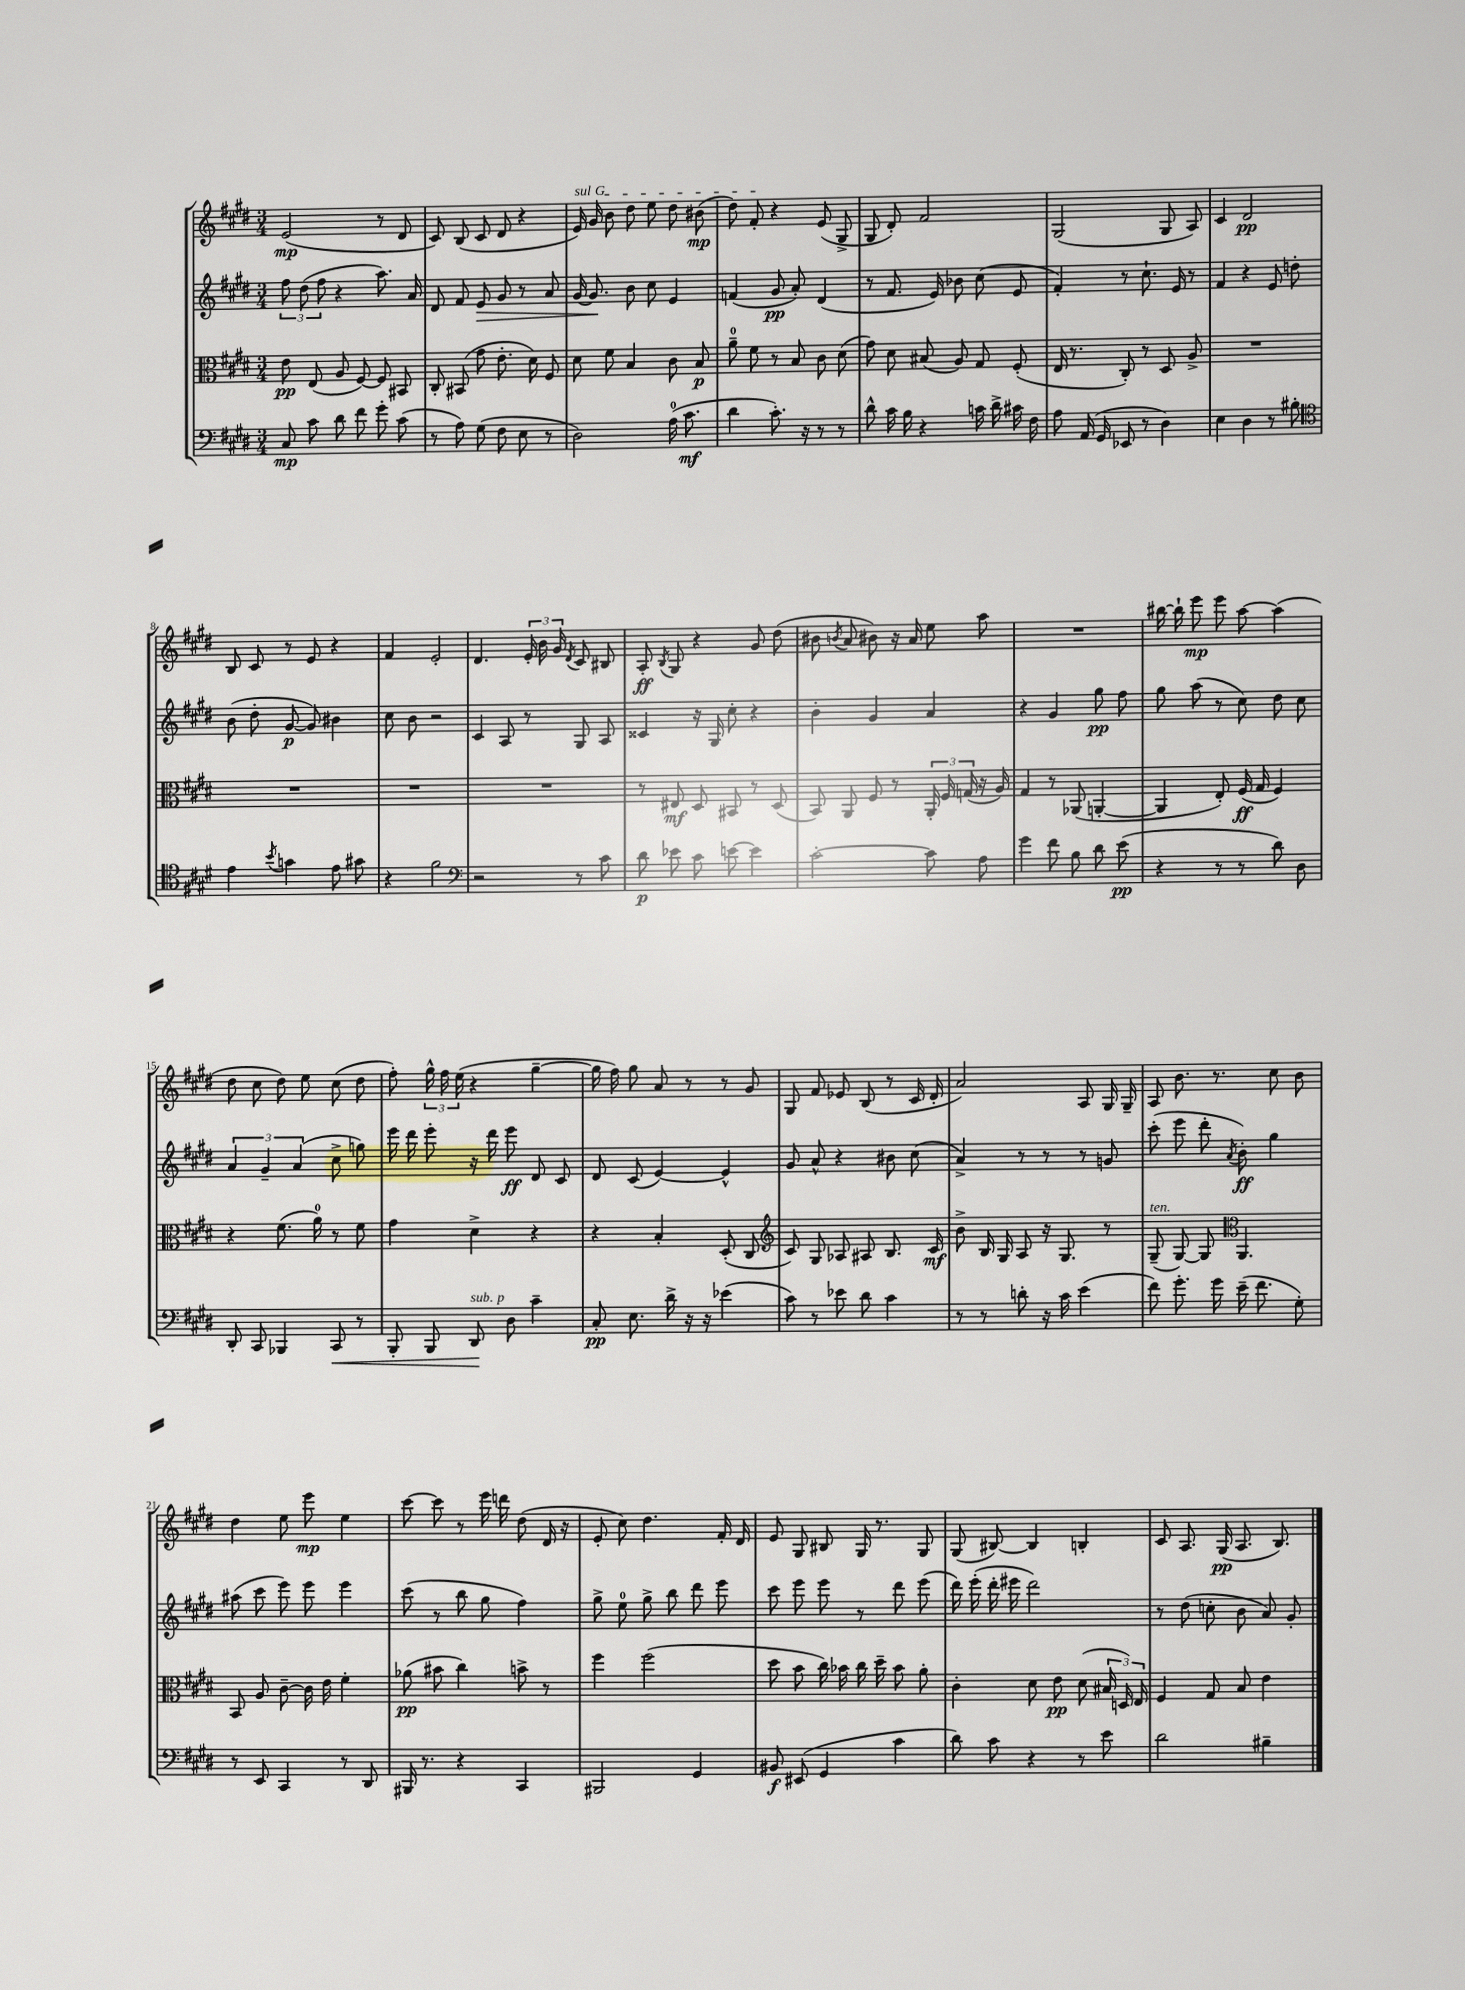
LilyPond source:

<<
\new StaffGroup <<
\new Staff = "s0" {
    \clef treble \key e \major \numericTimeSignature \time 3/4
    \autoBeamOff e'2\mp( r8 dis'8 |
    cis'8) b8( cis'8 dis'8 r4 |
    \once \override TextSpanner.bound-details.left.text = \markup { \italic "sul G" } e'16\startTextSpan) gis'16 b'8 dis''8 e''8 dis''8 bis'8\mp( |
    dis''8) fis'8-.\stopTextSpan r4 e'8( gis8-> |
    gis8 dis'8-.) fis'2 |
    gis2( gis8 a8) |
    cis'4 dis'2\pp |
    b8 cis'8 r8 e'8 r4 |
    fis'4 e'2-. |
    dis'4. \tuplet 3/2 { e'16-. b'16 gis'16 } \acciaccatura { dis'8 } cis'8 bis8 |
    a8-.\ff \acciaccatura { b8 } gis8 r4 gis'8 dis''8( |
    bis'8 \acciaccatura { b'8 } a'8 bis'8) r16 a'16 e''8 a''8 |
    R2. |
    bis''16~ bis''16-! e'''8\mp e'''8 a''8~ a''4( |
    dis''8 cis''8 dis''8) e''8 cis''8( dis''8 |
    fis''8-.) \tuplet 3/2 { gis''16-^ fis''16 e''16( } r4 gis''4~-- |
    gis''16 fis''16) gis''8 a'8 r8 r8 gis'8 |
    gis8 fis'8 ees'8 b8( r8 cis'16 dis'16-. |
    a'2) a8 gis16 gis16-- |
    a8 b'8. r8. cis''8 b'8 |
    dis''4 e''8 e'''8\mp e''4 |
    cis'''8~ cis'''8 r8 e'''16 d'''16 dis''8( dis'16 r16 |
    e'8-. cis''8) dis''4. fis'16-. dis'16 |
    e'8 gis8 bis8 gis16 r8. gis8 |
    gis8( bis8~) bis4 b4-. |
    cis'8 a8. gis16\pp( a8. b8.) \bar "|." |
}
\new Staff = "s1" {
    \clef treble \key e \major \numericTimeSignature \time 3/4
    \autoBeamOff \tuplet 3/2 { fis''8 dis''8( fis''8 } r4 a''8.) a'16 |
    dis'8 fis'8 e'8\> gis'8 r8 a'8 |
    gis'16~ gis'8.\! b'8 cis''8 e'4 |
    f'4( gis'8\pp a'8-.) dis'4( |
    r8 fis'8. e'16) bes'8 cis''8( e'8 |
    fis'4-.) r8 cis''8.-! e'16 r8 |
    fis'4 r4 e'8 d''8-. |
    b'8( dis''8-. gis'8~\p gis'8) bis'4 |
    cis''8 b'8 r2 |
    cis'4 a8 r8 gis8 a8 |
    cisis'4 r16 gis16 cis''8-. r4 |
    b'4-. gis'4 a'4 |
    r4 gis'4 gis''8\pp fis''8 |
    gis''8 a''8( r8 cis''8) dis''8 cis''8 |
    \tuplet 3/2 { a'4 gis'4-- a'4( } cis''8-> g''8) |
    e'''16 dis'''16 e'''8-. r16 dis'''16 e'''8\ff dis'8 cis'8 |
    dis'8 cis'8( e'4~) e'4-^ |
    gis'8 a'8-^ r4 bis'8 cis''8( |
    a'4->) r8 r8 r8 g'8 |
    cis'''8-.( e'''8 dis'''8-. \acciaccatura { a'8 } b'8-.\ff) gis''4 |
    ais''8( cis'''8 e'''8) e'''8 e'''4 |
    cis'''8( r8 b''8 gis''8 fis''4) |
    gis''8-> e''8-0 gis''8-> b''8 dis'''8 e'''8 |
    cis'''8 e'''8 e'''8 r8 dis'''8 e'''8( |
    dis'''16) e'''16-.( dis'''16-. eis'''16 dis'''2) |
    r8 dis''8( c''8-. b'8 a'8) gis'8-. \bar "|." |
}
\new Staff = "s2" {
    \clef alto \key e \major \numericTimeSignature \time 3/4
    \autoBeamOff e'8\pp e8( a8 fis8~) fis8 bis,8 |
    cis8-. bis,8( gis'8 e'8.-. dis'16) fis8 |
    dis'8 fis'8 b4 cis'8 b8\p |
    a'8-0-- fis'8 r8 b8 cis'8 dis'8( |
    gis'8) dis'8 bis8( a8) gis8 fis8-.( |
    e16 r8. cis8-.) r8 dis8 a8-> |
    R2. |
    R2. |
    R2. |
    R2. |
    r8 eis8\mf dis8 bis,8 r8 dis8( |
    b,8) a,8 fis8 r8 \tuplet 3/2 { a,16-. fis16 g16( } r16 a16) |
    gis4 r8 aes,8( a,4~-. |
    a,4 e8-.) fis16\ff( gis16 fis4) |
    r4 fis'8.( a'16-0) r8 fis'8 |
    gis'4 dis'4-> r4 |
    r4 b4-. dis8-.( cis8 |
    \clef treble cis'8) gis8 aes8 ais8 b8. cis'16\mf |
    b'8-> b16 gis16 a8 r16 gis8. r8 |
    gis8--^\markup { \italic "ten." }( gis8~) gis8 \clef alto a,4. |
    b,8 a8 cis'8~-- cis'16 e'16 fis'4-. |
    aes'8\pp( bis'8 cis''4) b'8-> r8 |
    fis''4 fis''2( |
    dis''8 b'8 cis''16) bes'16 cis''16 dis''16-- bes'8 a'8-. |
    cis'4-. dis'8 e'8\pp dis'8( \tuplet 3/2 { bis16 d16) e16 } |
    fis4 gis8 b8 e'4 \bar "|." |
}
\new Staff = "s3" {
    \clef bass \key e \major \numericTimeSignature \time 3/4
    \autoBeamOff cis8\mp cis'8 dis'8 fis'8 gis'8-. cis'8( |
    r8 a8) gis8( fis8 e8 r8 |
    dis2) a16-0( cis'8.\mf |
    dis'4 cis'8.-.) r16 r8 r8 |
    dis'8-^ cis'16 b16 r4 c'16 dis'16-> cis'16 fis16 |
    a8 a,16( gis,16 ees,8 r8 dis4) |
    e4 dis4 r8 bis8-. |
    \clef tenor e'4 \acciaccatura { b'8 } g'4 e'8 gis'8 |
    r4 fis'2 |
    \clef bass r2 r8 cis'8 |
    dis'8\p ees'8 cis'8 e'8~ e'4 |
    cis'2~-. cis'8 a8 |
    gis'4 fis'8 b8 dis'8 e'8\pp( |
    r4 r8 r8 dis'8) dis8 |
    dis,8-. cis,8 bes,,4 cis,8\< r8 |
    b,,8-. b,,8 dis,8\!^\markup { \italic "sub. p" } dis8 cis'4-- |
    cis8-.\pp e8. dis'16-> r16 r16 ees'4( |
    cis'8) r8 ees'8 dis'8 cis'4 |
    r8 r8 d'8-. r16 cis'16 e'4( |
    fis'8) gis'8.-. gis'16 e'16--( fis'8. gis8-.) |
    r8 e,8 cis,4 r8 dis,8 |
    bis,,16 r8. r4 cis,4 |
    bis,,2 gis,4 |
    bis,8\f eis,8( gis,4 cis'4 |
    dis'8) cis'8 r4 r8 e'8 |
    dis'2 bis4-- \bar "|." |
}
>>
>>
